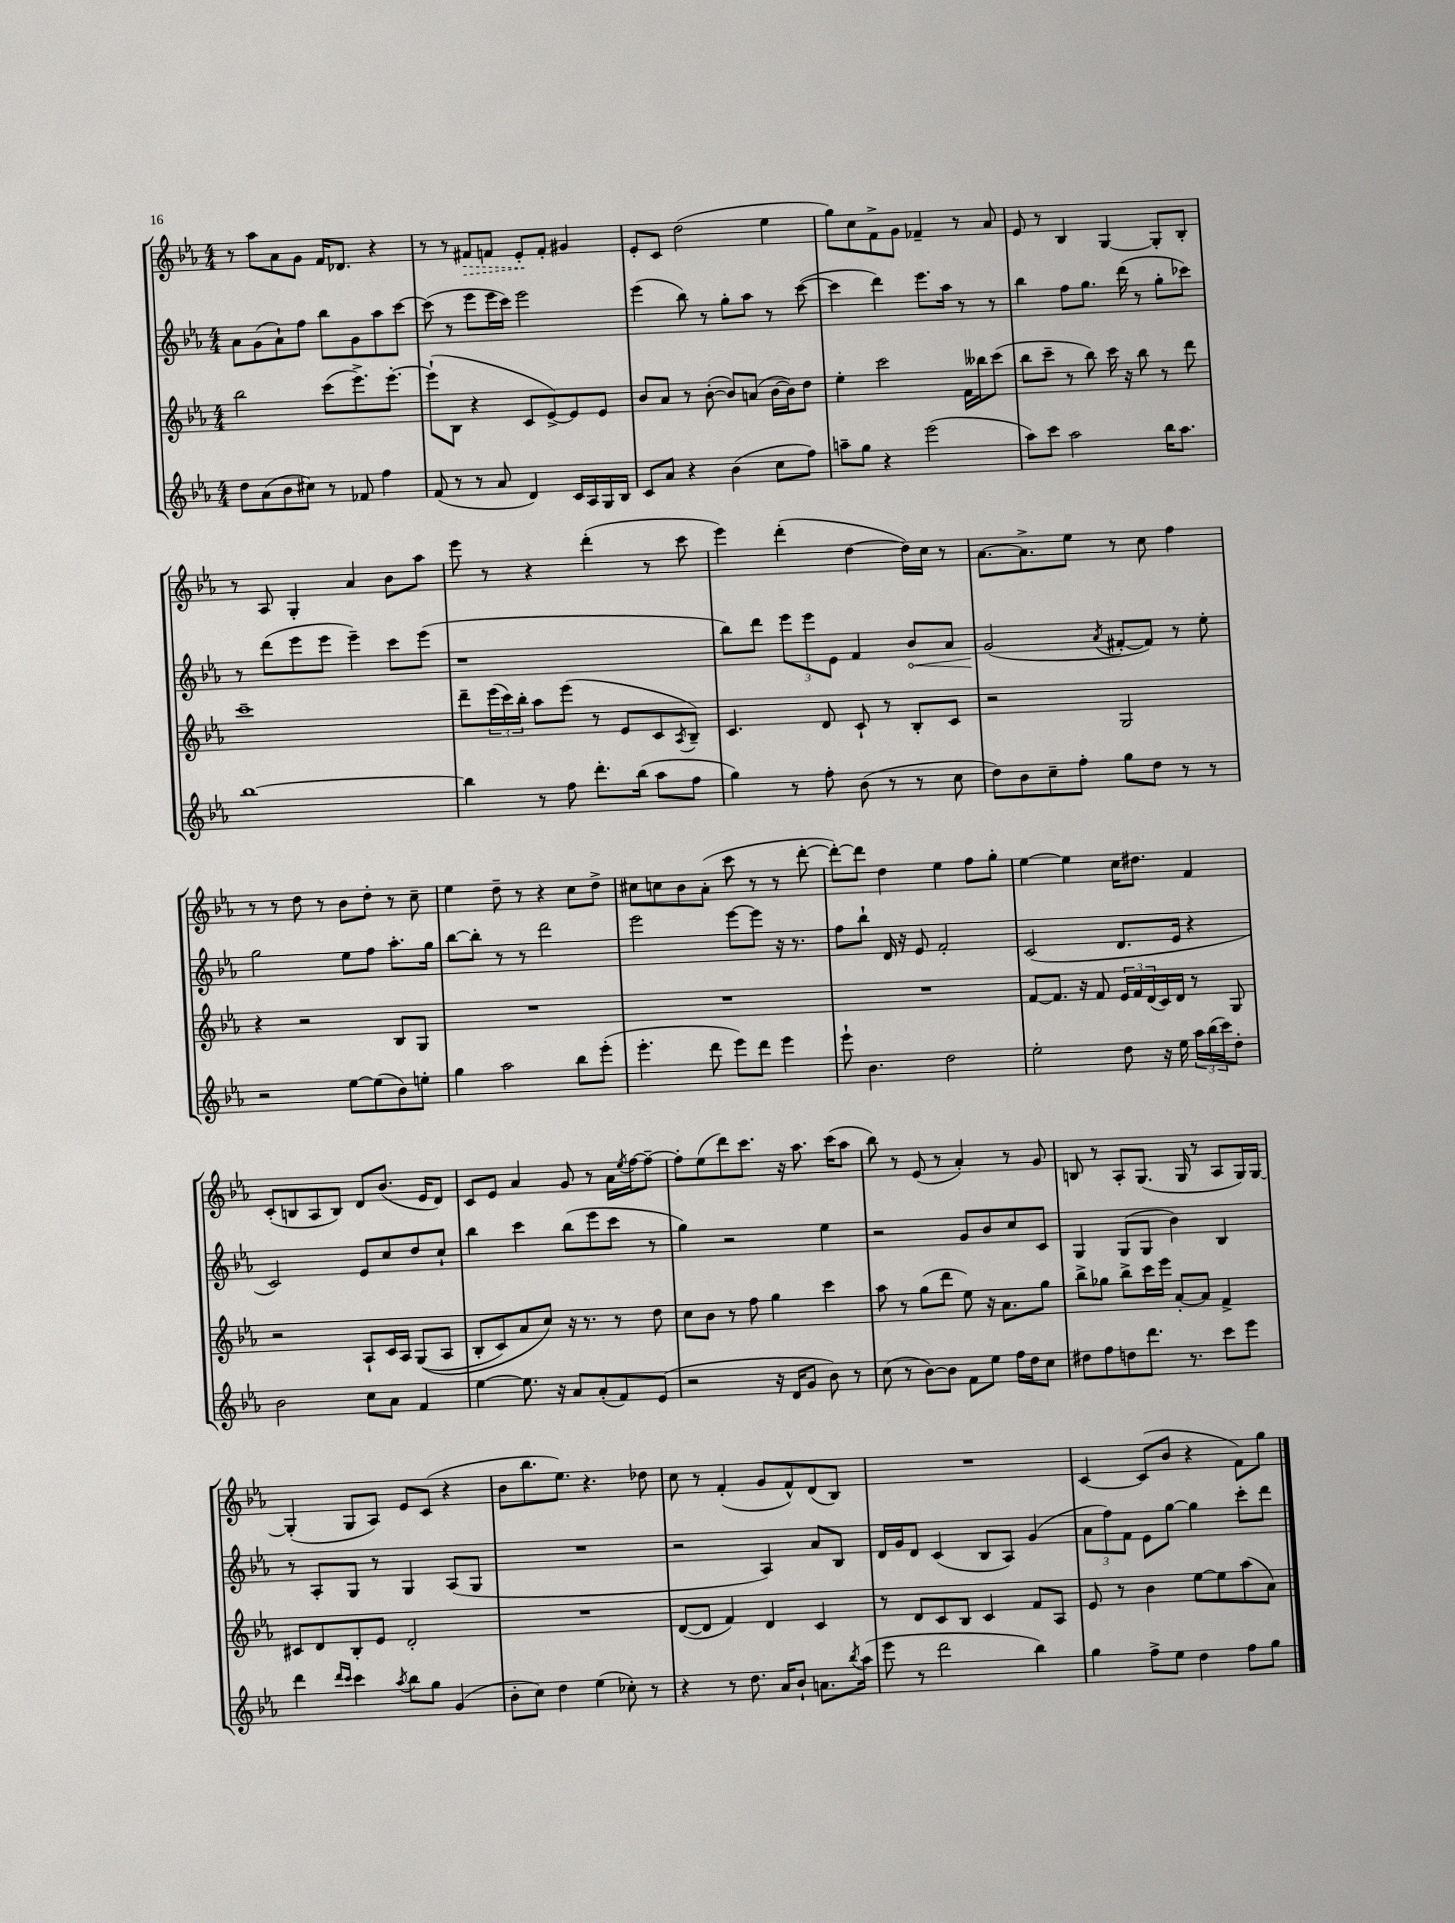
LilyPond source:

<<
\new StaffGroup <<
\new Staff = "s0" {
    \clef treble \key ees \major \numericTimeSignature \time 4/4
    r8 aes''8 aes'8 g'8 f'16 des'8. r4 |
    r8 r8 \once \override Hairpin.style = #'dashed-line fis'8\> f'8 ees'8-.\! f'8-. gis'4 |
    ees'8-. c'8 d''2( ees''4 |
    g''8) c''8 f'8-> g'8 fes'4-- r8 aes'8 |
    ees'8 r8 bes4 g4~ g8-. bes8-. |
    r8 aes8 g4-. aes'4 bes'8 aes''8 |
    ees'''8 r8 r4 d'''4-.( r8 c'''8 |
    ees'''4) d'''4-.( d''4~ d''16) c''16 r8 |
    aes'8.~ aes'8.-> ees''8 r8 c''8 f''4 |
    r8 r8 d''8 r8 bes'8 d''8-. r8 c''8-- |
    ees''4 d''8-- r8 r4 c''8 d''8-> |
    cis''8 c''8 bes'8 aes'8-.( c'''8 r8 r8 d'''8~-. |
    d'''8~-.) d'''8 d''4 ees''4 f''8 g''8-. |
    ees''4~ ees''4 c''16 dis''8. f'4 |
    c'8-.( b8 aes8 b8) d'8 bes'8.( ees'16 d'8) |
    c'8 ees'8 aes'4 g'8 r8 aes'16 \acciaccatura { ees''8 } f''16~ f''8~-- |
    f''8-. ees''8( d'''8) c'''8. r16 aes''8. c'''16( aes''8 |
    bes''8) r8 ees'8( r8 aes'4-.) r8 g'8 |
    b8 r8 aes8-. g8.( g16 r8 aes8 g16) g16~ |
    g4-.( g8 aes8) ees'8 c'8( r4 |
    bes'8 bes''8. ees''8.) r4. des''8 |
    c''8 r8 f'4-.( g'8 f'8-^) d'8( bes8) |
    R1 |
    c'4~ c'8( bes'8 r4 f'8) g''8 \bar "|." |
}
\new Staff = "s1" {
    \clef treble \key ees \major \numericTimeSignature \time 4/4
    aes'8 g'8( aes'8-!) f''8 bes''8 g'8 aes''8 c'''8~ |
    c'''8( r8 ees'''8 ees'''16 c'''16) ees'''2 |
    ees'''4( bes''8) r8 g''8-. aes''8 r8 c'''8~( |
    c'''4 d'''4) ees'''8. aes''16 r8 r8 |
    bes''4 f''8 g''8. d'''16( r8 g''8-. ces'''8) |
    r8 d'''8( ees'''8 ees'''8 ees'''4--) c'''8 ees'''8( |
    r1 |
    bes''8) d'''8 \tuplet 3/2 { ees'''8 ees'''8 ees'8 } f'4 \once \override Hairpin.circled-tip = ##t bes'8\< aes'8 |
    g'2\!( \acciaccatura { aes'8 } fis'8~-. fis'8) r8 ees''8-. |
    g''2 ees''8 f''8 aes''8.-. g''16 |
    bes''8~ bes''8-. r8 r8 d'''2 |
    ees'''2 ees'''8~ ees'''8 r16 r8. |
    f''8 bes''8-! d'16 r16 ees'8 f'2-. |
    c'2( d'8. ees'16 r4 |
    c'2) ees'8 c''8 d''8 c''8-! |
    bes''4 c'''4 bes''8( ees'''8 c'''8 r8 |
    g''4) r2 ees''4 |
    r2 g'8 bes'8 c''8 c'8 |
    g4 g8( g8 bes'4) bes4 |
    r8 aes8-. g8 r8 g4 aes8( g8 |
    R1 |
    r2 aes4) aes'8 bes8 |
    d'16 g'16 d'8 c'4( bes8 aes8) g'4( |
    \tuplet 3/2 { aes'8 f''8) f'8 } ees'8 g''8~ g''4 c'''8-. d'''8 \bar "|." |
}
\new Staff = "s2" {
    \clef treble \key ees \major \numericTimeSignature \time 4/4
    bes''2 c'''8( ees'''8.->) ees'''8.~-. |
    ees'''8-!( bes8 r4 c'8 ees'8~->) ees'8 ees'8 |
    bes'8 aes'8 r8 bes'8~-.( bes'8) a'8( bes'16~ bes'16) d''8 |
    ees''4-. c'''2 f'16 beses''16 c'''8( |
    bes''8 c'''8-- r8 bes''8) c'''16 r16 bes''8 r8 d'''8 |
    c'''1-- |
    d'''8-- \tuplet 3/2 { ees'''16( c'''16) bes''16-. } aes''8 ees'''8( r8 ees'8 c'8 \acciaccatura { aes8 } bes8--) |
    c'4. d'8 c'8-! r8 bes8-. c'8 |
    r2 g2 |
    r4 r2 bes8 g8 |
    R1 |
    R1 |
    R1 |
    f'8~ f'8. r16 f'8 \tuplet 3/2 { ees'16 f'16 d'16( } c'16) d'16 r8 g8 |
    r2 aes8-! c'16 aes16 g8(\( aes8 |
    bes8-. c'8) aes'8 c''8\) r16 r8. r8 d''8 |
    c''8 bes'8 r8 f''8 g''4 c'''4 |
    aes''8 r8 g''8( d'''8 ees''8) r16 aes'8. g''8 |
    bes''8-> ges''8 bes''8-> c'''16 ees'''16 aes'8~-. aes'8 f'4-> |
    cis'8 d'8 bes8-. ees'8 d'2-. |
    R1 |
    d'8~( d'8 f'4) d'4 c'4 |
    r8 d'8 c'8 bes8 c'4 f'8 aes8 |
    ees'8 r8 bes'4 ees''8~ ees''8 aes''8( aes'8) \bar "|." |
}
\new Staff = "s3" {
    \clef treble \key ees \major \numericTimeSignature \time 4/4
    d''8 aes'8( bes'8 cis''8) r8 fes'8 f''4 |
    f'8( r8 r8 aes'8 d'4) c'16 aes16 g16 bes16 |
    c'8 aes'8 r4 bes'4( c''8 f''8) |
    a''8-- g''8 r4 ees'''2( |
    aes''8) c'''8 aes''2 bes''16 aes''8. |
    bes''1~ |
    bes''4 r8 f''8 d'''8.-. bes''16( aes''8 f''8 |
    g''4) r8 f''8-. bes'8( r8 r8 c''8 |
    d''8) bes'8 c''8-- f''8-. g''8 d''8 r8 r8 |
    r2 ees''8~ ees''8( bes'8) e''8-. |
    g''4 aes''2 bes''8 ees'''8-.( |
    ees'''4.-. d'''8 ees'''8) d'''8 ees'''4 |
    ees'''8-! bes'4. d''2 |
    ees''2-. d''8 r16 ees''16 \tuplet 3/2 { aes''16 bes''16( c'''16) } d''8-. |
    bes'2 c''8 aes'8 f'4 |
    ees''4~ ees''8. r16 aes'8 aes'8-.( f'8) ees'8( |
    r2 r16 d'16 g'8 bes'8) r8 |
    c''8( r8 bes'8~) bes'8 f'8 ees''8 f''16 d''16 c''8 |
    dis''8 f''8 d''8 d'''8. r8. c'''8 ees'''8 |
    d'''4 \grace { d'''16 c'''16 } c'''4 \acciaccatura { aes''8 } bes''8 g''8 g'4( |
    bes'8-. c''8) d''4 ees''4( ces''8-.) r8 |
    r4 r8 d''8. aes'16 bes'8-! a'8. \acciaccatura { bes''8 } aes''16( |
    ees'''8 r8 d'''2 bes''4) |
    g''4 f''8-> ees''8 d''4 f''8 g''8 \bar "|." |
}
>>
>>
\layout { \context { \Score \remove "Bar_number_engraver" } }
